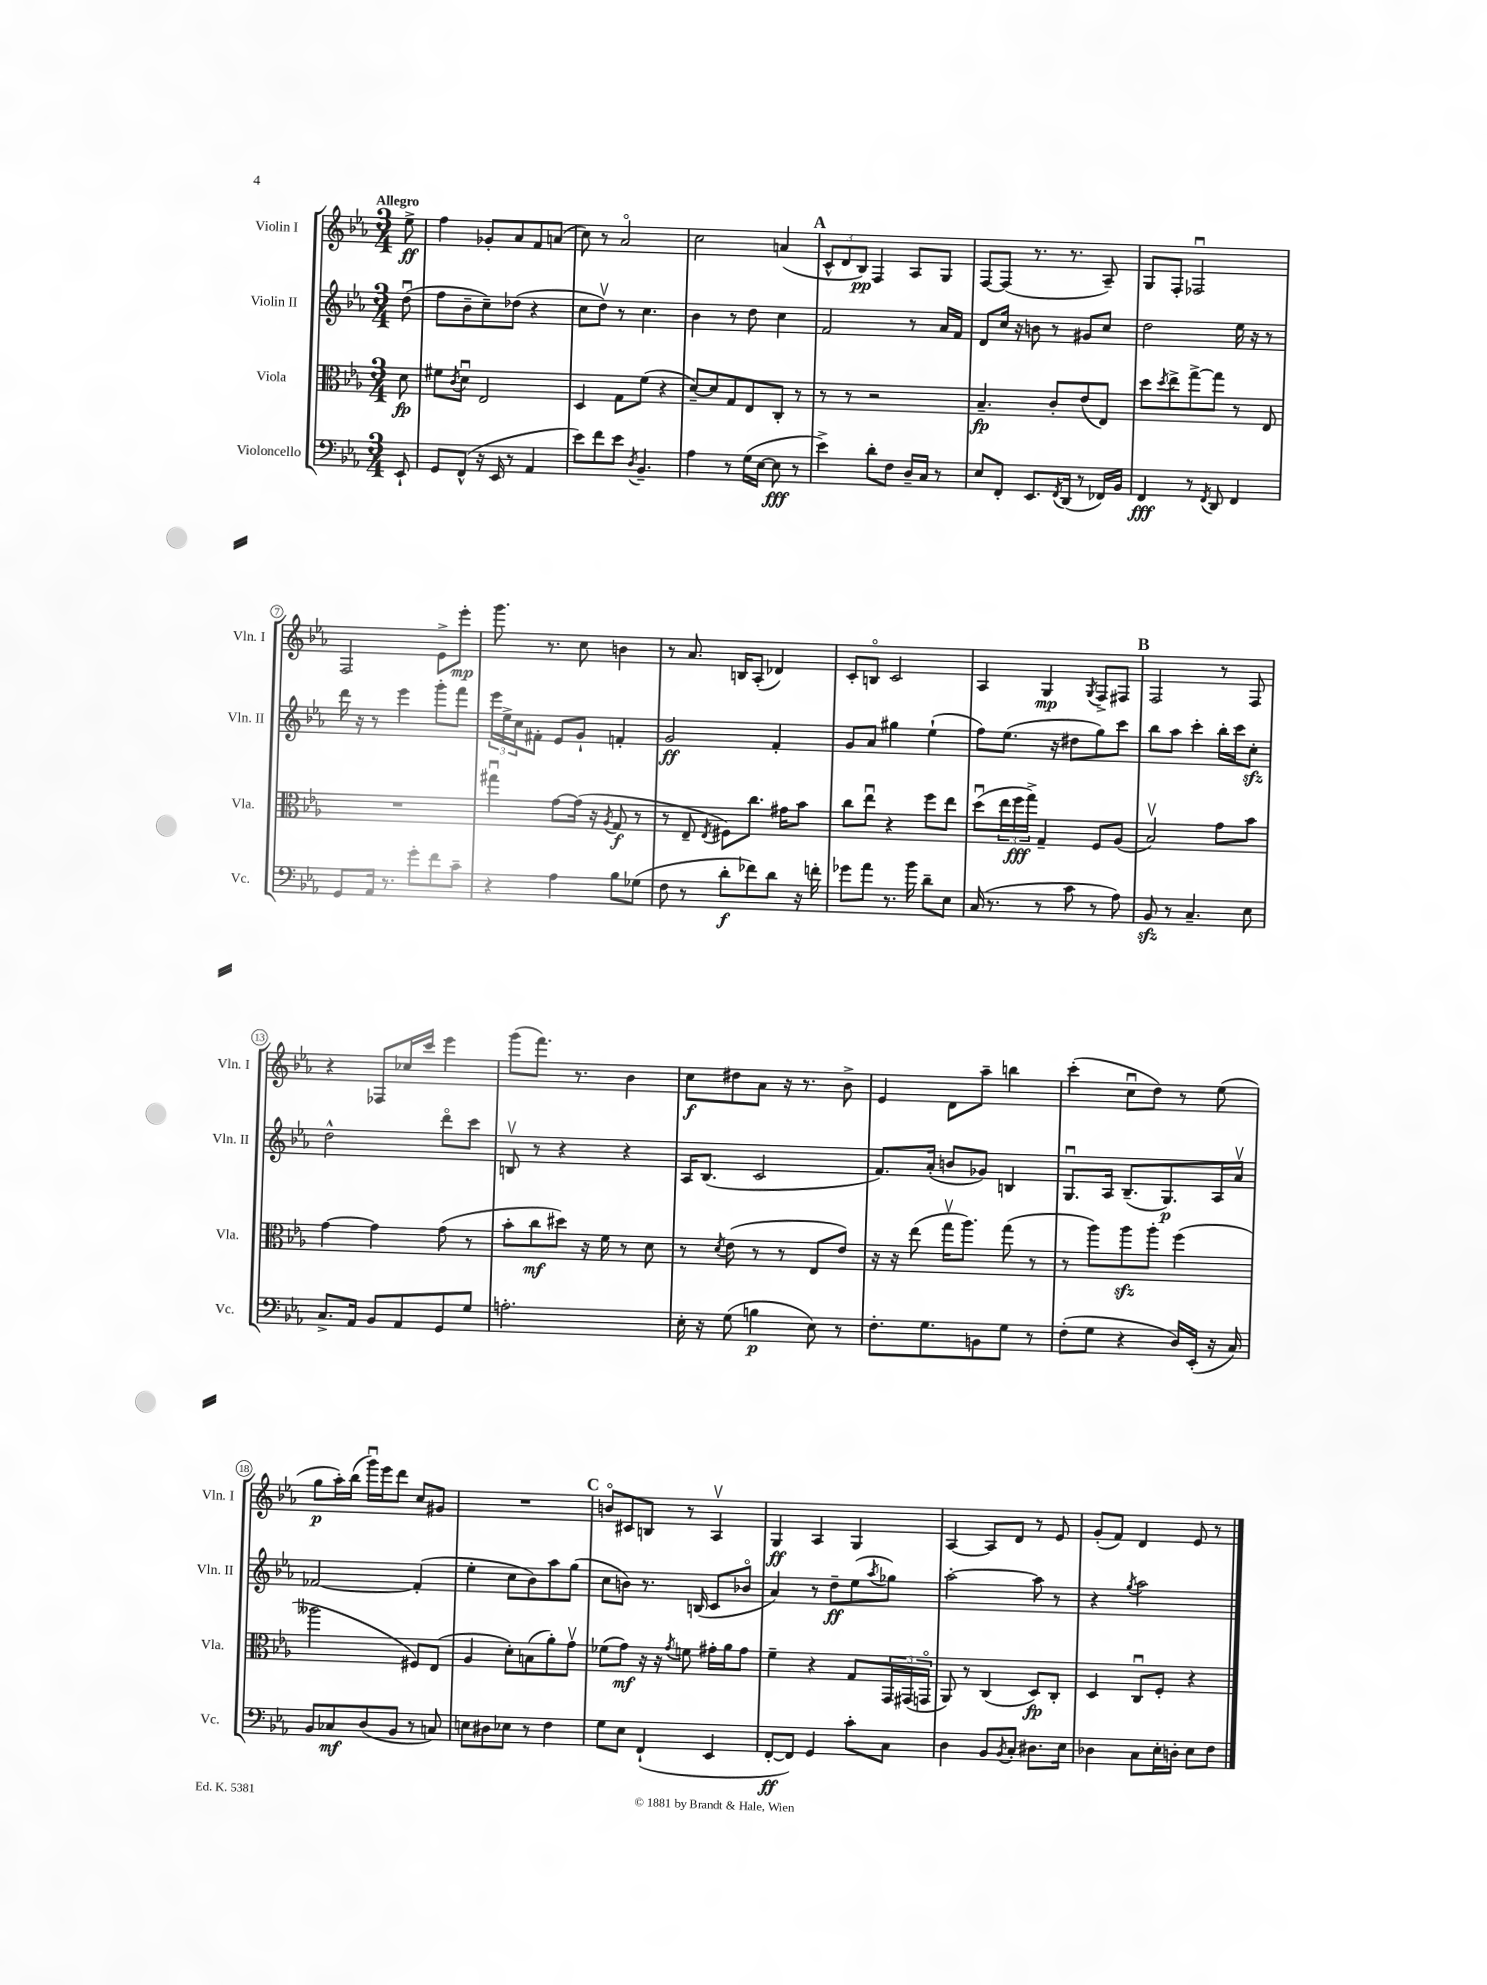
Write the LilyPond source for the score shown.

<<
\new StaffGroup <<
\new Staff = "s0" \with { instrumentName = "Violin I" shortInstrumentName = "Vln. I" } {
    \clef treble \key ees \major \numericTimeSignature \time 3/4 \partial 8 \tempo "Allegro"
    ees''8->\ff |
    f''4 ges'8-. aes'8 f'8 a'8( |
    c''8) r8 aes'2\flageolet |
    c''2 a'4( |
    \mark \markup { \bold "A" } \tuplet 3/2 { c'8-^ d'8 bes8\pp) } f4 aes8 g8 |
    f8~ f8( r8. r8. aes8--) |
    g8 f8-. fes2\downbow |
    f2 ees'8-> ees'''8-.\mp |
    g'''8. r8. c''8 b'4 |
    r8 aes'8. b16 aes8-.( des'4) |
    c'8-. b8\flageolet c'2 |
    aes4 g4\mp \acciaccatura { g8 } f8-> fis8 |
    \mark \markup { \bold "B" } f2 r8 f8 |
    r4 fes8 ces''16 c'''16 ees'''4 |
    g'''8( f'''8.) r8. bes'4 |
    c''8\f dis''8 aes'8 r16 r8. bes'8-> |
    ees'4 d'8 aes''8-- b''4 |
    c'''4-.( c''8\downbow d''8) r8 ees''8( |
    g''8\p aes''16-.) bes''16( g'''16\downbow) ees'''16 d'''8 c''8 gis'8 |
    R2. |
    \mark \markup { \bold "C" } b'8\flageolet cis'8 b8 r8 aes4\upbow |
    g4\ff aes4 g4 |
    aes4~ aes8 d'8 r8 ees'8 |
    g'8-.( f'8) d'4 ees'8 r8 \bar "|." |
}
\new Staff = "s1" \with { instrumentName = "Violin II" shortInstrumentName = "Vln. II" } {
    \clef treble \key ees \major \numericTimeSignature \time 3/4 \partial 8
    d''8\downbow( |
    f''8 bes'8-- c''8--) des''8( r4 |
    c''8 d''8\upbow) r8 c''4. |
    bes'4 r8 d''8 c''4 |
    \mark \markup { \bold "A" } f'2 r8 aes'16 f'16 |
    d'8 c''16 r16 b'8 r8 gis'8 c''8 |
    d''2 ees''16 r16 r8 |
    d'''16 r16 r8 ees'''4 g'''8-. f'''8 |
    \tuplet 3/2 { ees'''16 ees''16-> c''16 } fis'8-. ees'8 g'8-! f'4-. |
    g'2\ff f'4-. |
    g'8 aes'8 gis''4 ees''4-!( |
    f''8) ees''8.( r16 dis''8 g''8) c'''8 |
    \mark \markup { \bold "B" } bes''8 aes''8 c'''4-. bes''16-. c'''16 c''8-.\sfz |
    d''2-^ d'''8\flageolet c'''8 |
    b8\upbow r8 r4 r4 |
    aes16 bes8.( c'2 |
    f'8.) aes'16-.( b'8 ges'8) b4 |
    g8.\downbow aes16 bes8.--( g8.\p) aes16 aes'16\upbow |
    fes'2~ fes'4-.( |
    ees''4-. c''8 bes'8) aes''8 g''8( |
    \mark \markup { \bold "C" } c''8 b'8) r8. b16( c'8 bes'8\flageolet |
    aes'4) r8 d''8--\ff ees''8( \acciaccatura { aes''8 } ges''8) |
    aes''2~-. aes''8 r8 |
    r4 \acciaccatura { g''8 } aes''2 \bar "|." |
}
\new Staff = "s2" \with { instrumentName = "Viola" shortInstrumentName = "Vla." } {
    \clef alto \key ees \major \numericTimeSignature \time 3/4 \partial 8
    d'8\fp |
    fis'8 \acciaccatura { c'8 } d'8\downbow ees2 |
    d4 g8 f'8( r4 |
    d'8~--) d'8 g8 ees8 c8-. r8 |
    \mark \markup { \bold "A" } r8 r8 r2 |
    bes4.--\fp c'8-. ees'8( ees8) |
    d''8 \acciaccatura { d''8 } ees''8-> g''8~-> g''8 r8 ees8 |
    R2. |
    gis''4\downbow g'8~ g'16( r16 \acciaccatura { aes8 } g8\f r8 |
    r8 ees8-- \acciaccatura { ees8 } fis8) c''8. gis'16 bes'8 |
    c''8 ees''8\downbow r4 f''8 ees''8 |
    d''8\downbow( \tuplet 3/2 { ees''16 f''16\fff g''16->) } g4-- f8 aes8( |
    \mark \markup { \bold "B" } bes2\upbow) g'8 bes'8 |
    g'4~ g'4 g'8( r8 |
    bes'8-. c''8\mf dis''8) r16 f'16 r8 d'8 |
    r8 \acciaccatura { d'8 } ees'8( r8 r8 ees8 ees'8) |
    r16 r16 ees''8( g''16\upbow aes''8.) g''8( r8 |
    r8 aes''8) aes''8\sfz aes''8-. f''4( |
    aeses''2 fis8) ees8( |
    aes4 d'8-.) b8( aes'8-.) g'8\upbow |
    \mark \markup { \bold "C" } fes'8( g'8\mf) r16 r16 \acciaccatura { g'8 } f'8 gis'16-. aes'16 gis'8 |
    f'4-- r4 g8 \tuplet 3/2 { g,16 gis,16( g,16\flageolet } |
    aes,8) r8 c4( d8\fp) c8-. |
    d4 c8\downbow f8-. r4 \bar "|." |
}
\new Staff = "s3" \with { instrumentName = "Violoncello" shortInstrumentName = "Vc." } {
    \clef bass \key ees \major \numericTimeSignature \time 3/4 \partial 8
    ees,8-! |
    g,8 f,8-^( r16 ees,16 r8 aes,4 |
    ees'8) f'8 ees'8 \acciaccatura { d8 } bes,4.-- |
    aes4 r8 g16( ees16~ ees8\fff r8 |
    \mark \markup { \bold "A" } ees'4->) d'8-. f8 d16-- c16 r8 |
    ees8 f,8-. ees,8. \acciaccatura { f,8 } d,16( r8 fes,16) bes,16 |
    f,4\fff r8 \acciaccatura { f,8 } d,8 f,4 |
    g,8 aes,16 r8. g'8-. f'8 c'8-- |
    r4 aes4 bes8 ges8( |
    f8 r8 d'8-.\f fes'8) d'8 r16 f'16-. |
    ges'8 aes'8 r8. bes'16 d'8-- ees8 |
    c16( r8. r8 c'8 r8 aes8) |
    \mark \markup { \bold "B" } bes,8\sfz r8 c4.-- ees8 |
    c8.-> aes,16 bes,8 aes,8 g,8 g8 |
    a2.-. |
    ees16-. r16 g8( b4\p ees8) r8 |
    f8.-. g8. b,8 g8 r8 |
    f8-.( g8 r4 d16) ees,16-.( r16 c16) |
    bes,8 ces8\mf d8( bes,8 r8 c8) |
    e8 dis8 ees8 r8 f4 |
    \mark \markup { \bold "C" } g8 ees8 f,4-!( ees,4 |
    f,8~-.\ff f,8) g,4 c'8-. c8 |
    d4 bes,8 \acciaccatura { bes,8 } c8-. dis8. ees16 |
    des4 c8 ees16-. d16-. ees8 f8 \bar "|." |
}
>>
>>
\layout { \context { \Score \override BarNumber.stencil = #(make-stencil-circler 0.1 0.3 ly:text-interface::print) } }
